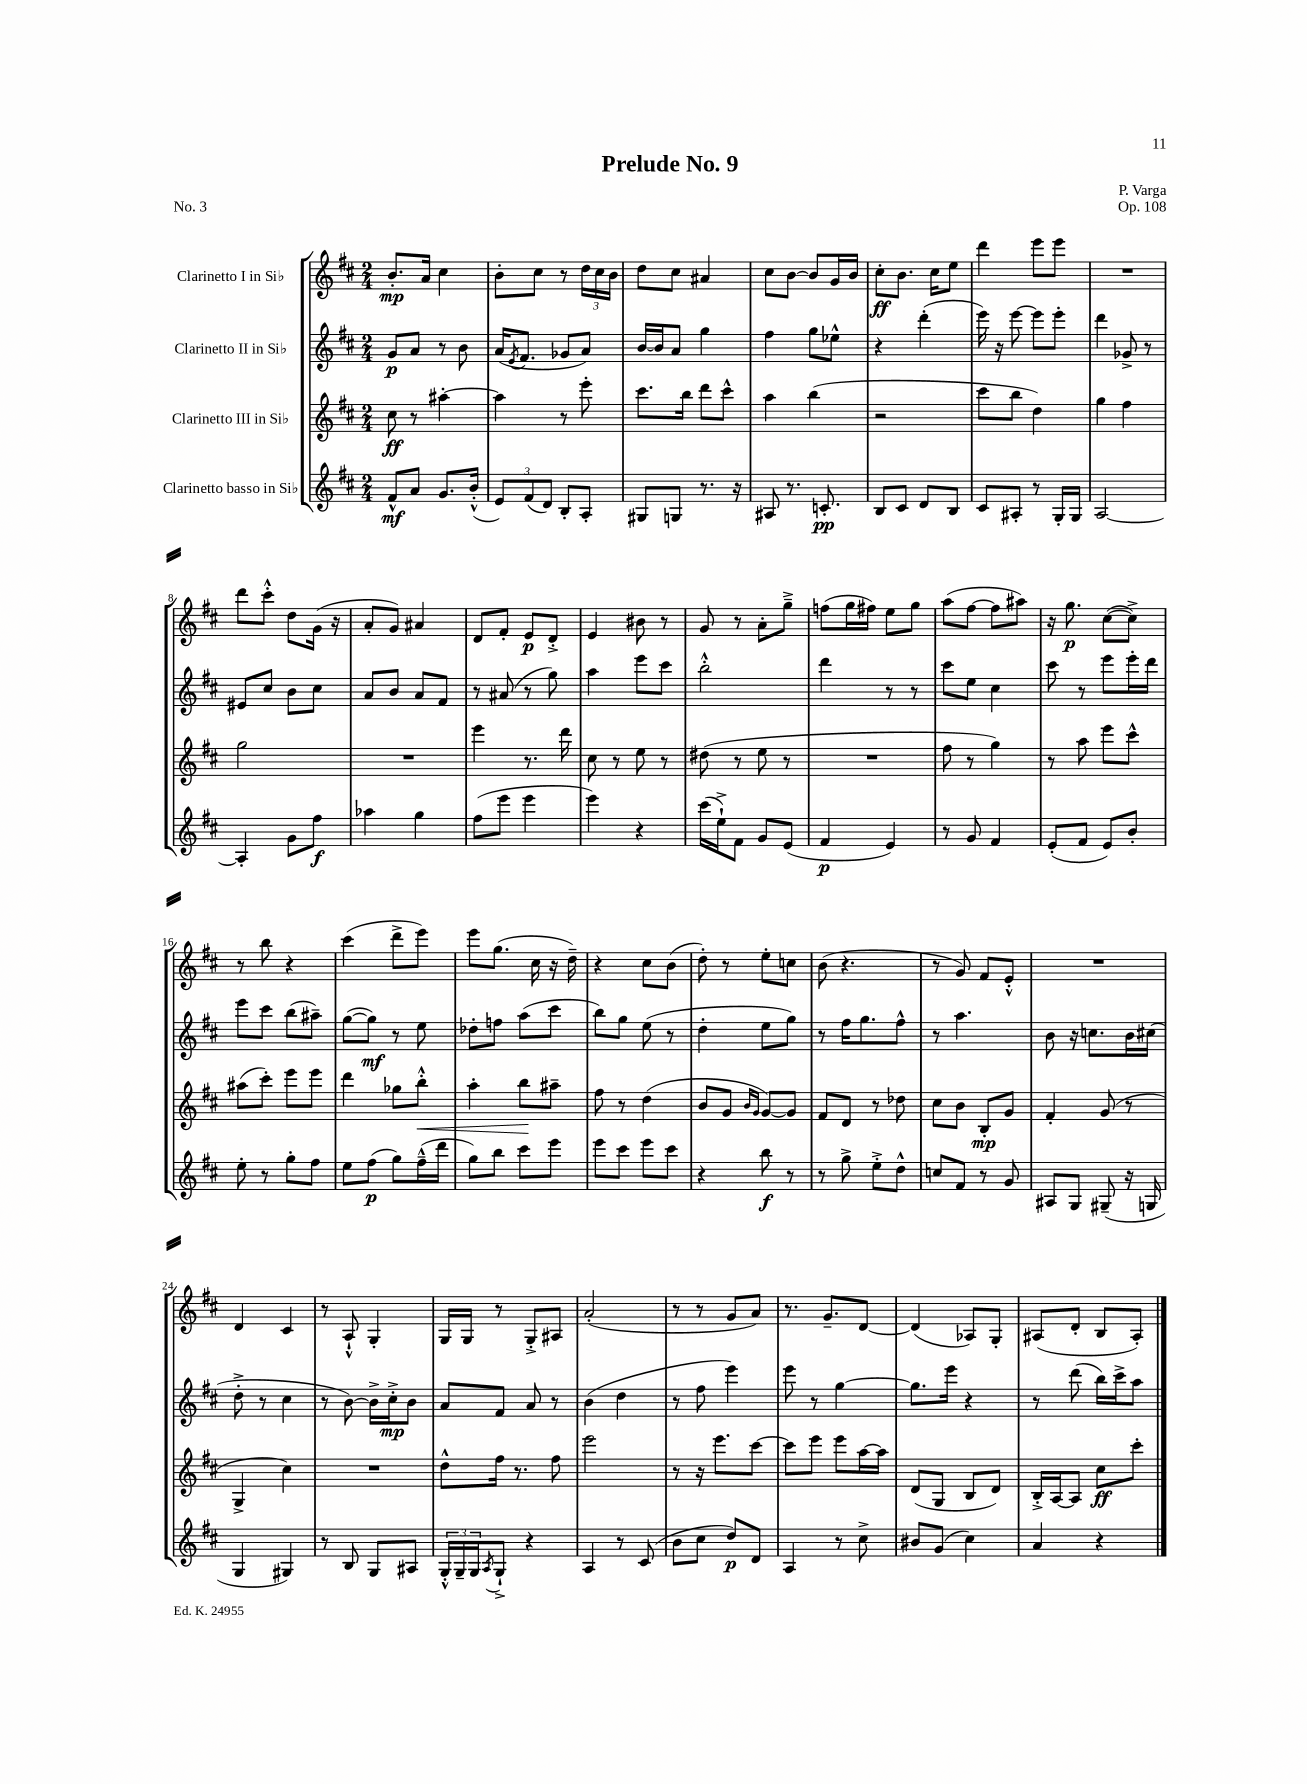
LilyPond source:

\header { title = "Prelude No. 9" composer = "P. Varga" opus = "Op. 108" piece = "No. 3" }
<<
\new StaffGroup <<
\new Staff = "s0" \with { instrumentName = "Clarinetto I in Sib" } {
    \clef treble \key d \major \numericTimeSignature \time 2/4
    b'8.-.\mp a'16 cis''4 |
    b'8-. cis''8 r8 \tuplet 3/2 { d''16 cis''16 b'16 } |
    d''8 cis''8 ais'4 |
    cis''8 b'8~ b'8 g'16 b'16 |
    cis''8-.\ff b'8. cis''16 e''8 |
    d'''4 e'''8 e'''8 |
    R2 |
    d'''8 cis'''8-.-^ d''8 g'16( r16 |
    a'8-. g'8) ais'4 |
    d'8 fis'8-. e'8\p d'8-.-> |
    e'4 bis'8 r8 |
    g'8 r8 a'8-. g''8---> |
    f''8( g''16 fis''16) e''8 g''8 |
    a''8( fis''8~ fis''8 ais''8) |
    r16 g''8.\p cis''8~( cis''8->) |
    r8 b''8 r4 |
    cis'''4( d'''8-> e'''8) |
    e'''8 g''8.( cis''16 r16 d''16--) |
    r4 cis''8 b'8( |
    d''8-.) r8 e''8-. c''8 |
    b'8( r4. |
    r8 g'8) fis'8 e'8-.-^ |
    R2 |
    d'4 cis'4 |
    r8 a8-!-^ g4-. |
    g16 g16 r8 g8-.-> ais8 |
    a'2-.( |
    r8 r8 g'8 a'8) |
    r8. g'8.-- d'8~ |
    d'4( aes8) g8-. |
    ais8( d'8-. b8 ais8-.) \bar "|." |
}
\new Staff = "s1" \with { instrumentName = "Clarinetto II in Sib" } {
    \clef treble \key d \major \numericTimeSignature \time 2/4
    g'8\p a'8 r8 b'8 |
    a'16( \acciaccatura { e'8 } fis'8. ges'8 a'8) |
    b'16~ b'16 a'8 g''4 |
    fis''4 g''8 ees''8-^ |
    r4 d'''4-.( |
    e'''16) r16 e'''8~ e'''8 e'''8-. |
    d'''4 ges'8-> r8 |
    eis'8 cis''8 b'8 cis''8 |
    a'8 b'8 a'8 fis'8 |
    r8 ais'8( r8 g''8) |
    a''4 e'''8 cis'''8 |
    b''2-.-^ |
    d'''4 r8 r8 |
    cis'''8 e''8 cis''4 |
    cis'''8 r8 e'''8 e'''16-. d'''16 |
    e'''8 cis'''8 b''8( ais''8--) |
    g''8~( g''8\mf) r8 e''8 |
    des''8-. f''8 a''8( cis'''8 |
    b''8) g''8 e''8( r8 |
    d''4-. e''8 g''8) |
    r8 fis''16 g''8. fis''8-^ |
    r8 a''4. |
    b'8 r16 c''8. b'16 cis''16( |
    d''8-.-> r8 cis''4 |
    r8 b'8~) b'16-> cis''16-.->\mp b'8 |
    a'8 fis'8 a'8 r8 |
    b'4( d''4 |
    r8 fis''8 e'''4) |
    e'''8 r8 g''4~ |
    g''8. e'''16 r4 |
    r8 d'''8( b''16) cis'''16-> a''8 \bar "|." |
}
\new Staff = "s2" \with { instrumentName = "Clarinetto III in Sib" } {
    \clef treble \key d \major \numericTimeSignature \time 2/4
    cis''8\ff r8 ais''4~-. |
    ais''4 r8 e'''8-. |
    cis'''8. b''16 d'''8 cis'''8-^ |
    a''4 b''4( |
    r2 |
    cis'''8 b''8 d''4) |
    g''4 fis''4 |
    g''2 |
    R2 |
    e'''4 r8. d'''16 |
    cis''8 r8 e''8 r8 |
    dis''8( r8 e''8 r8 |
    R2 |
    fis''8 r8 g''4) |
    r8 a''8 e'''8 cis'''8-^ |
    ais''8( cis'''8-.) e'''8 e'''8 |
    d'''4 ges''8 b''8-.-^\< |
    a''4-. b''8\! ais''8-- |
    fis''8 r8 d''4( |
    b'8 g'8 \grace { b'16 g'16 } g'8~) g'8 |
    fis'8 d'8 r8 des''8 |
    cis''8 b'8 b8-.\mp g'8 |
    fis'4-. g'8( r8 |
    g4-> cis''4) |
    R2 |
    d''8-^ fis''16 r8. fis''8 |
    e'''2 |
    r8 r16 e'''8. cis'''8~ |
    cis'''8 e'''8 e'''8 a''16~ a''16 |
    d'8( g8 b8 d'8) |
    b16-.-> a16~ a8 cis''8\ff cis'''8-. \bar "|." |
}
\new Staff = "s3" \with { instrumentName = "Clarinetto basso in Sib" } {
    \clef treble \key d \major \numericTimeSignature \time 2/4
    fis'8-^\mf a'8 g'8. b'16-.-^( |
    \tuplet 3/2 { e'8) fis'8( d'8) } b8-. a8-. |
    gis8 g8 r8. r16 |
    ais8 r8. c'8.-.\pp |
    b8 cis'8 d'8 b8 |
    cis'8 ais8-. r8 g16-. g16 |
    a2~ |
    a4-. g'8 fis''8\f |
    aes''4 g''4 |
    fis''8( e'''8 e'''4 |
    e'''4) r4 |
    cis'''16( e''16-!->) fis'8 g'8 e'8( |
    fis'4\p e'4) |
    r8 g'8 fis'4 |
    e'8-.( fis'8 e'8) b'8-. |
    e''8-. r8 g''8-. fis''8 |
    e''8 fis''8\p( g''8) fis''16---^( d'''16 |
    g''8) b''8 cis'''8 e'''8 |
    e'''8 cis'''8 e'''8 cis'''8 |
    r4 b''8\f r8 |
    r8 g''8-> e''8-.-> d''8-^ |
    c''8 fis'8 r8 g'8 |
    ais8 g8 gis8--( r16 g16 |
    g4 gis4) |
    r8 b8 g8 ais8 |
    \tuplet 3/2 { g16-.-^ g16-- g16 } \acciaccatura { a8 } g8-!-> r4 |
    a4 r8 cis'8( |
    b'8 cis''8 d''8\p) d'8 |
    a4 r8 cis''8-> |
    bis'8 g'8( cis''4) |
    a'4 r4 \bar "|." |
}
>>
>>
